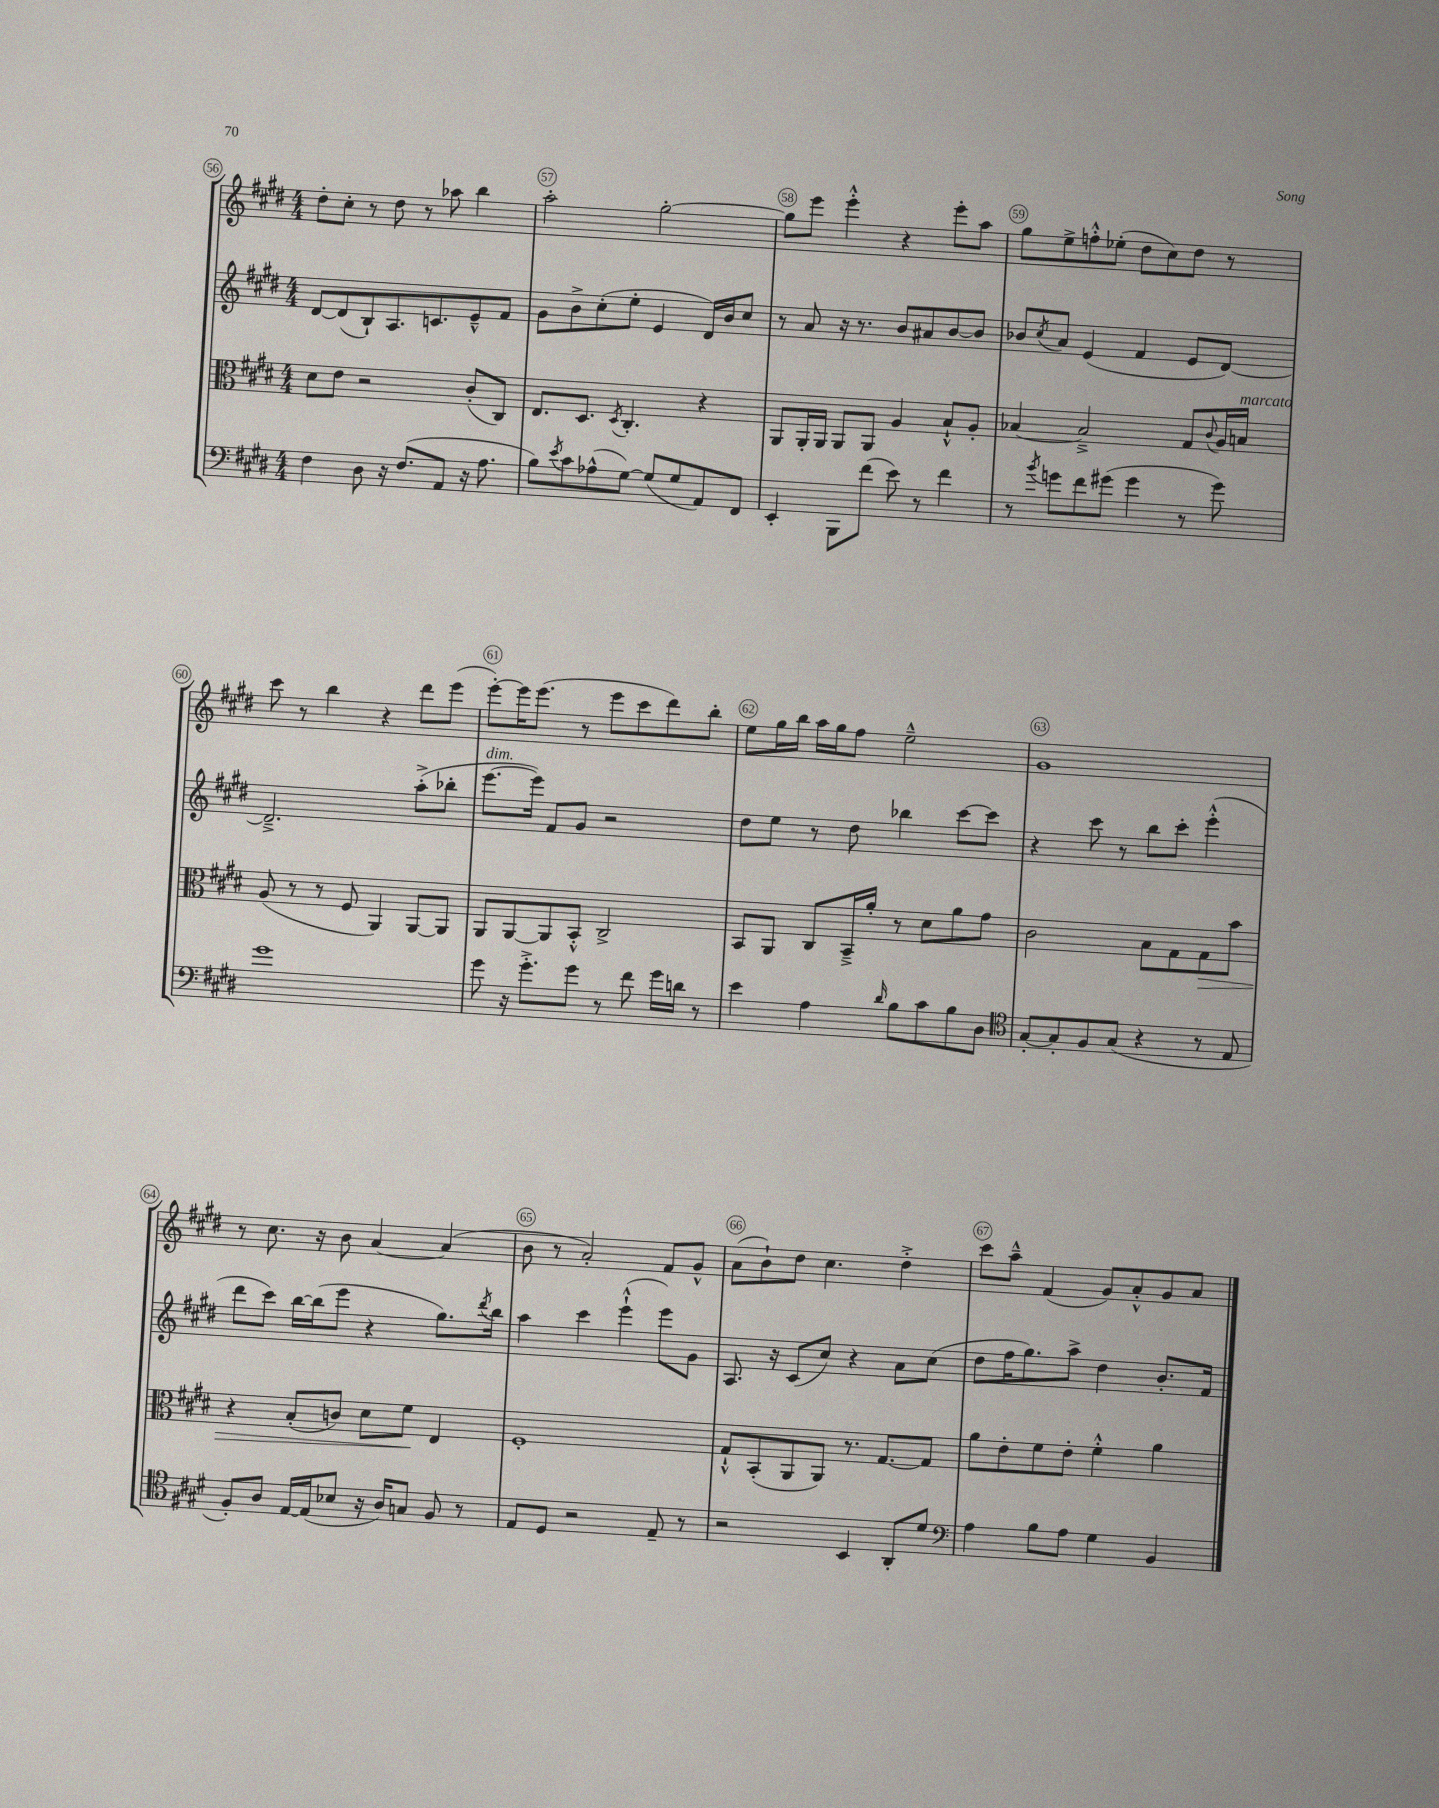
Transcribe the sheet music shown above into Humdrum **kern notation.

**kern	**kern	**kern	**kern
*staff4	*staff3	*staff2	*staff1
*clefF4	*clefC3	*clefG2	*clefG2
*k[f#c#g#d#]	*k[f#c#g#d#]	*k[f#c#g#d#]	*k[f#c#g#d#]
*M4/4	*M4/4	*M4/4	*M4/4
4F#	8d#	[8d#	8dd#'
.	8e	(8d#]	8cc#'
8D#	2r	8B`)	8r
16r	.	8.A	8dd#
(8.F#	.	.	.
.	.	.	8r
.	.	8.c	.
8AA	.	.	8aa-
16r	(8c#'	8e~^^	4bb
8.A	.	.	.
.	8C#)	8f#	.
=	=	=	=
8B)	8.E	8g#	2aa'
8qe	.	.	.
8c#	.	8b^	.
.	8.D#	.	.
(8A-^^	.	(8cc#'	.
.	8qD#	.	.
[8G#)	4.C#'	8ee'	.
(8G#]	.	4e	[2gg#'
8G#	.	.	.
8AA)	4r	16d#)	.
.	.	16b	.
8FF#	.	8cc#	.
=	=	=	=
4EE'	8AA	8r	8gg#]
.	16AA'	8a	8eee
.	16AA	.	.
8BBB	8AA	16r	4eee'^^
.	.	8.r	.
(8f#	8AA	.	.
8e)	4A	8b	4r
8r	.	8a#	.
4f#	8B`^^	[8b	8eee'
.	8A'	8b]	8aa
=	=	=	=
8r	[4B-	8b-	8gg#
8qb	.	8qcc#	.
8g	.	8a	8ee^
8f#	2B-~^]	(4e	8ff'^^
(8g#	.	.	(8ee-'
4g#	.	4f#	8dd#
.	.	.	8cc#)
8r	8G#	8e	8dd#
.	8qqc#	.	.
8g#)	16A	[8d#)	8r
.	16B	.	.
=	=	=	=
1g#	(8A	2.d#~^]	8ccc#
.	8r	.	8r
.	8r	.	4bb
.	8F#	.	.
.	4AA)	.	4r
.	[8AA	(8aa'^	8ddd#
.	8AA]	8bb-'	(8eee
=	=	=	=
8g#	8AA	[8.eee	[8eee')
16r	[8AA	.	16eee]
8.g#'^	.	16eee])	(8.eee
.	8AA]	8f#	.
8g#	8BB'^^	8g#	8r
8r	2C#^	2r	8eee
8f#	.	.	8ccc#
16g#	.	.	8ddd#)
16d	.	.	.
8r	.	.	8bb'
=	=	=	=
4e	8BB	8dd#	8ee
.	8AA	8ee	16gg#
.	.	.	16bb
4A	8C#	8r	16aa
.	.	.	16gg#
.	16BB~^	8dd#	8ff#
.	16a'	.	.
16qqd#	.	.	.
8B	8r	4bb-	2ee~^^
8c#	8d#	.	.
8B	8a	[8ccc#	.
8D#	8g#	8ccc#]	.
=	=	=	=
*clefC4	*	*	*
[8G#'	2c#	4r	1g#
8G#']	.	.	.
8F#	.	8ccc#	.
(8G#	.	8r	.
4r	8B	8bb	.
.	8G#	8ccc#'	.
8r	8G#	(4eee'^^	.
8E	8b	.	.
=	=	=	=
8F#')	4r	8ddd#	8r
8A	.	8ccc#)	8.cc#
[16E	(8B'	[16bb	.
(16E]	.	(16bb]	16r
8B-	8c)	8eee	8b
16r	8d#	4r	[4a
16A)	.	.	.
8G	8f#	.	.
8F#	4E	8.gg#)	(4a]
8r	.	.	.
.	.	8qddd#	.
.	.	16bb	.
=	=	=	=
8E	1F#'	4aa	8b
8D#	.	.	8r
2r	.	4ccc#	2a')
.	.	(4eee`^^	.
8E~	.	8eee)	8f#
8r	.	8g#	8g#^^
=	=	=	=
2r	8G#`^^	8.A	(8a
.	(8BB'	.	8b`)
.	.	16r	.
.	8AA	(8c#	8dd#
.	8AA)	8cc#)	4.cc#
4BB	8.r	4r	.
.	[8.G#	.	.
8AA'	.	8a	4dd#'^
8d#	8G#]	(8cc#	.
=	=	=	=
*clefF4	*	*	*
4A	8a	8dd#	8ccc#
.	8e'	16ff#	8aa~^^
.	.	8.gg#)	.
8B	8f#	.	(4f#
8A	8e'	8aa^	.
4G#	4f#'^^	4dd#	8g#)
.	.	.	8a'^^
4BB	4a	8.b'	8g#
.	.	.	8a
.	.	16f#	.
==	==	==	==
*-	*-	*-	*-
